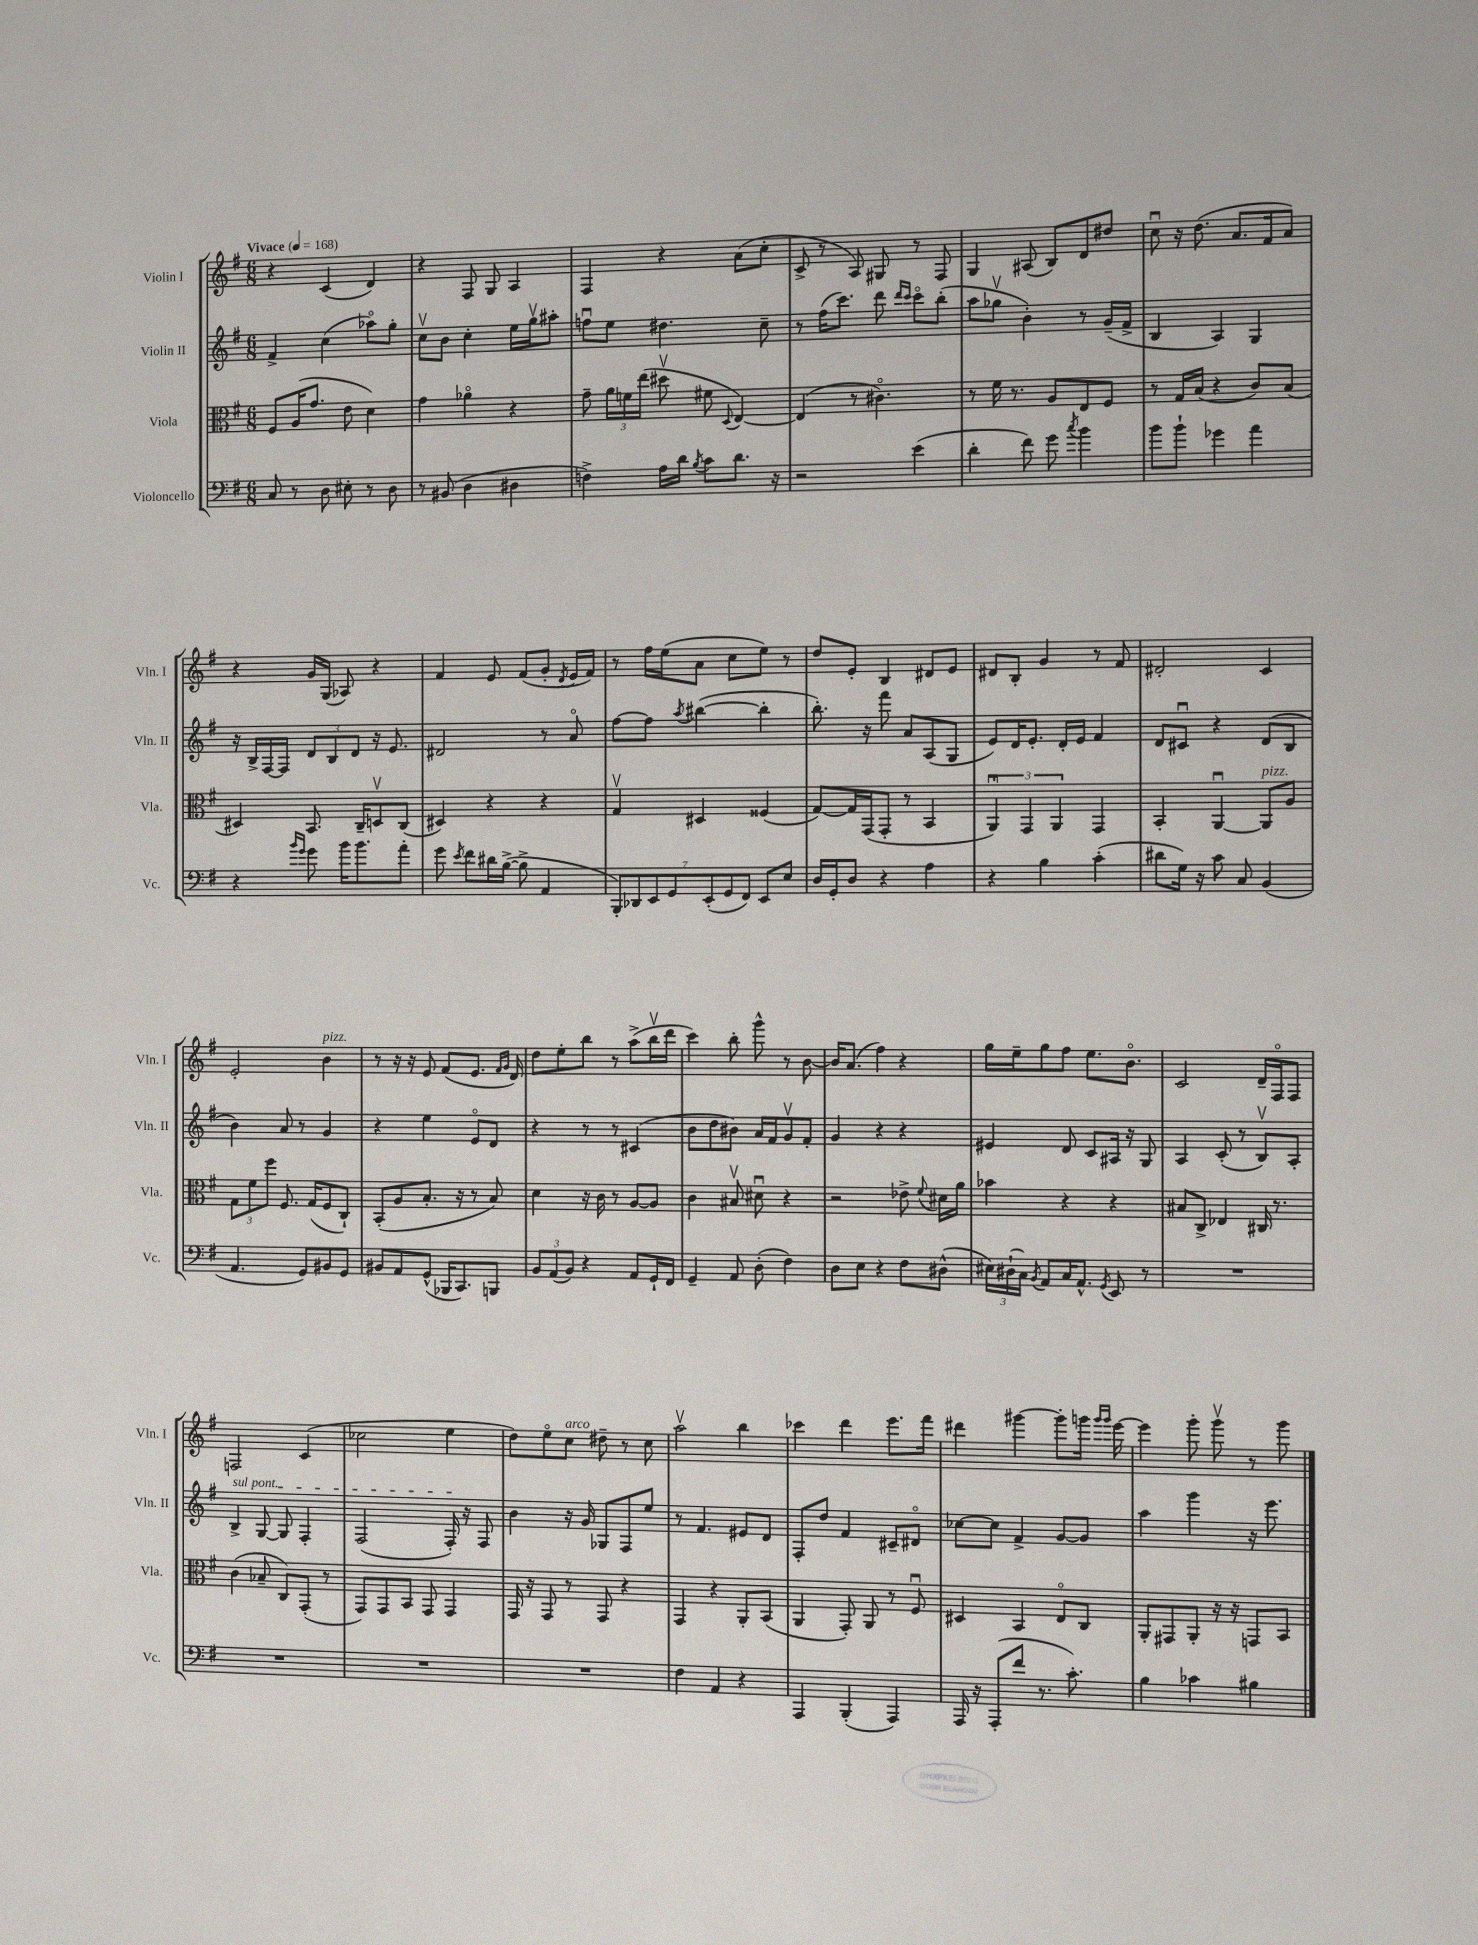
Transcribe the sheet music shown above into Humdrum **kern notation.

**kern	**kern	**kern	**kern
*staff4	*staff3	*staff2	*staff1
*clefF4	*clefC3	*clefG2	*clefG2
*k[f#]	*k[f#]	*k[f#]	*k[f#]
*M6/8	*M6/8	*M6/8	*M6/8
*MM168	*MM168	*MM168	*MM168
8C	8F#	4f#^	4r
8r	(16A	.	.
.	8.g	.	.
8D	.	(4cc	(4c
8E#'	8e	.	.
8r	4d)	8aa-o)	4d)
8D	.	8gg'	.
=	=	=	=
8r	4g	8ccv	4r
(8BB#	.	8b	.
4D	4a-o	4cc'	8F#
.	.	.	8G
4D#	4r	16ee	4A
.	.	16ggv	.
.	.	8aa#'	.
=	=	=	=
4F^)	8g~	8ffu	4F#
.	24a	8ee	.
.	24f	.	.
.	(24ee	.	.
16A	8dd#v	4.dd#	4r
16d	.	.	.
8qB	.	.	.
8c	8f#	.	.
.	8qqD	.	.
8.d	[4E)	.	(8a
.	.	8cc~	8cc'
16r	.	.	.
=	=	=	=
2r	(4E]	8r	8c^
.	.	(16ff#	8r
.	.	8.ccc)	.
.	8r	.	8A)
.	4.c#o)	8ddd	8G#
.	.	16qqddd	.
.	.	16qqccc	.
(4e	.	8ccco	8r
.	.	(8bb'	8F#
=	=	=	=
4d'	8r	8aa	4G
.	16f#	8gg-v	.
.	8.r	.	.
8f#)	.	4b')	(8A#
8g	8A	.	8B)
8qcc	.	.	.
4b	8E	8r	8d
.	8F#	(16g~	8dd#
.	.	16f#^	.
=	=	=	=
8b	8r	4B	8ccu
8b`	16G	.	16r
.	(16B	.	(8.dd
4g-	4r	4A)	.
.	.	.	8.a
4a	8c)	4G	.
.	.	.	16f#
.	(8B	.	8a)
=	=	=	=
4r	4D#)	16r	4r
.	.	16B^	.
.	.	[16F#	.
.	.	16F#]	.
16qqb	.	.	.
16qqg	.	.	.
8g	8.BB	12d	16g
.	.	.	(16G
.	.	12B	.
16b	.	.	8A-)
.	.	12d	.
8.b	16C~	.	.
.	8Dv	16r	4r
.	.	8.e	.
8a'	(8C	.	.
=	=	=	=
8g	4D#)	2d#	4f#
8qe	.	.	.
8f#	.	.	.
16d#	4r	.	8e
([16B^	.	.	.
8B^]	.	.	(8f#
4AA	4r	8r	8g'
.	.	.	8qd
.	.	8ao	16e
.	.	.	16f#)
=	=	=	=
14BBB')	4Gv	[8ff#	8r
14DD-	.	.	.
.	.	8ff#]	16ff#
14EE	.	.	.
.	.	.	(16ee
14GG	.	.	.
.	.	8qaa	.
.	4D#	([4bb#	8a
(14EE'	.	.	.
14GG	.	.	.
.	.	.	8cc
14FF#)	.	.	.
8EE	(4F##	4bb#']	8ee)
8E	.	.	8r
=	=	=	=
16D	[8G)	8.bb')	8dd
16GG'	.	.	.
8D	16G]	.	8e'
.	(16GG	16r	.
4r	8GG'	8fff#	4B
.	8r	8a	.
4A	4BB	(8A	8d#
.	.	8G	8e
=	=	=	=
4r	6AAu)	8e)	8d#
.	.	16d	8B'
.	6GG	.	.
.	.	8.e'	.
4B	.	.	4g
.	6AA	.	.
.	.	16d'	.
.	.	16e	.
(4c'	4GG	4f#	8r
.	.	.	8f#
=	=	=	=
8d#	4BB'	8d	2d#'
16G)	.	8c#u	.
16r	.	.	.
8c	[4AAu	4r	.
8C	.	.	.
(4BB	8AA]	(8d	4c
.	8A	8B	.
=	=	=	=
4.AA	12G	4b)	2e'
.	12f#	.	.
.	12ff#	.	.
.	8.F#	8a	.
8GG)	.	8r	.
.	(16G	.	.
8BB#	8F#	4g	4b
8GG	8C`)	.	.
=	=	=	=
8BB#	(8BB'	4r	8r
8AA	8A	.	16r
.	.	.	16r
(8GG^^	8.B'	4ee	8e
16BBB-	.	.	(8f#
8.CC)	16r	.	.
.	8r	8eo	8.e
8BBB	8B)	8d	.
.	.	.	16qqf#
.	.	.	16qqg
.	.	.	16d)
=	=	=	=
12BB	4d	4r	8dd
(12AA	.	.	.
.	.	.	8ee'
12BB)	.	.	.
4r	16r	8r	8bb
.	16c	.	.
.	8r	8r	8r
8AA	[8A	(4c#	(8aa^
16GG`	8A]	.	16bbv
16FF#	.	.	16ddd
=	=	=	=
4GG~	4c	8b	4ccc)
.	.	8dd	.
8AA	8B#v	8b#)	8bb'
(8D'	8d#u	16a	8ggg^^
.	.	16f#	.
4F#)	4r	8gv	8r
.	.	8f#'	[8b
=	=	=	=
8D	2r	4g	16b]
.	.	.	(8.a
8E	.	.	.
4r	.	4r	4ff#)
8F#	8e-^	4r	4r
.	8qqf#	.	.
(8D#^^	16d#	.	.
.	16a	.	.
=	=	=	=
24E#)	4b-	4e#	16gg
(24D#`	.	.	.
.	.	.	16ee~
24C)	.	.	.
8qBB	.	.	.
8AA	.	.	8gg
16C	4r	8d	8ff#
8.AA^^	.	.	.
.	.	8c	8.ee
8qGG	.	.	.
8EE	4r	16A#	.
.	.	16r	8.bo
8r	.	8G	.
=	=	=	=
2.r	8B#	4A	2c
.	8C^	.	.
.	4E-	(8c'	.
.	.	8r	.
.	16C#	8Bv)	16d~
.	8.r	.	16F#o
.	.	8A'	8F#
=	=	=	=
2.r	(4c	4B^	2F
.	8B-~	[8G	.
.	8C)	8G]	.
.	(8GG'	4F#'	(4c
.	8r	.	.
=	=	=	=
2.r	8GG)	(2F#	2cc-
.	8GG	.	.
.	8BB	.	.
.	8GG	.	.
.	4GG	16F#')	4ee
.	.	16r	.
.	.	8F#	.
=	=	=	=
2.r	16GG	4b	8dd)
.	16r	.	.
.	8GG	.	8eeo
.	8r	16r	8cc
.	.	16g	.
.	8GG	8G-	8dd#~
.	4r	8F#	8r
.	.	8ee	8cc
=	=	=	=
4F#	4GG	8r	2aav
.	.	4.f#	.
4AA	4r	.	.
4r	8AA'	8e#	4bb
.	(8BB	8d	.
=	=	=	=
4AAA	4AA	8F#'	4ccc-
.	.	8dd	.
(4BBB'	8GG')	4f#	4ddd
.	8AA	.	.
4AAA)	8r	8c#~	8.eee
.	8F#u	8d#o	.
.	.	.	16fff#
=	=	=	=
16AAA	4D#	[8cc-	4ddd#
16r	.	.	.
(8AAA'	.	8cc-]	.
8f#	4BB	4f#^	[4ggg#
8.r	.	.	.
.	8Eo	[8g	8ggg#']
8.c')	.	.	.
.	8C	8g]	16ggg
.	.	.	16qqggg
.	.	.	16qqggg
.	.	.	[16eee
=	=	=	=
4B	8AA'	4aa	4eee]
.	8GG#	.	.
4c-	8AA'	4ggg	8ggg'
.	16r	.	8gggv
.	16r	.	.
4B#	8GG	16r	8r
.	.	8.eee	.
.	8BB	.	8ggg
==	==	==	==
*-	*-	*-	*-
